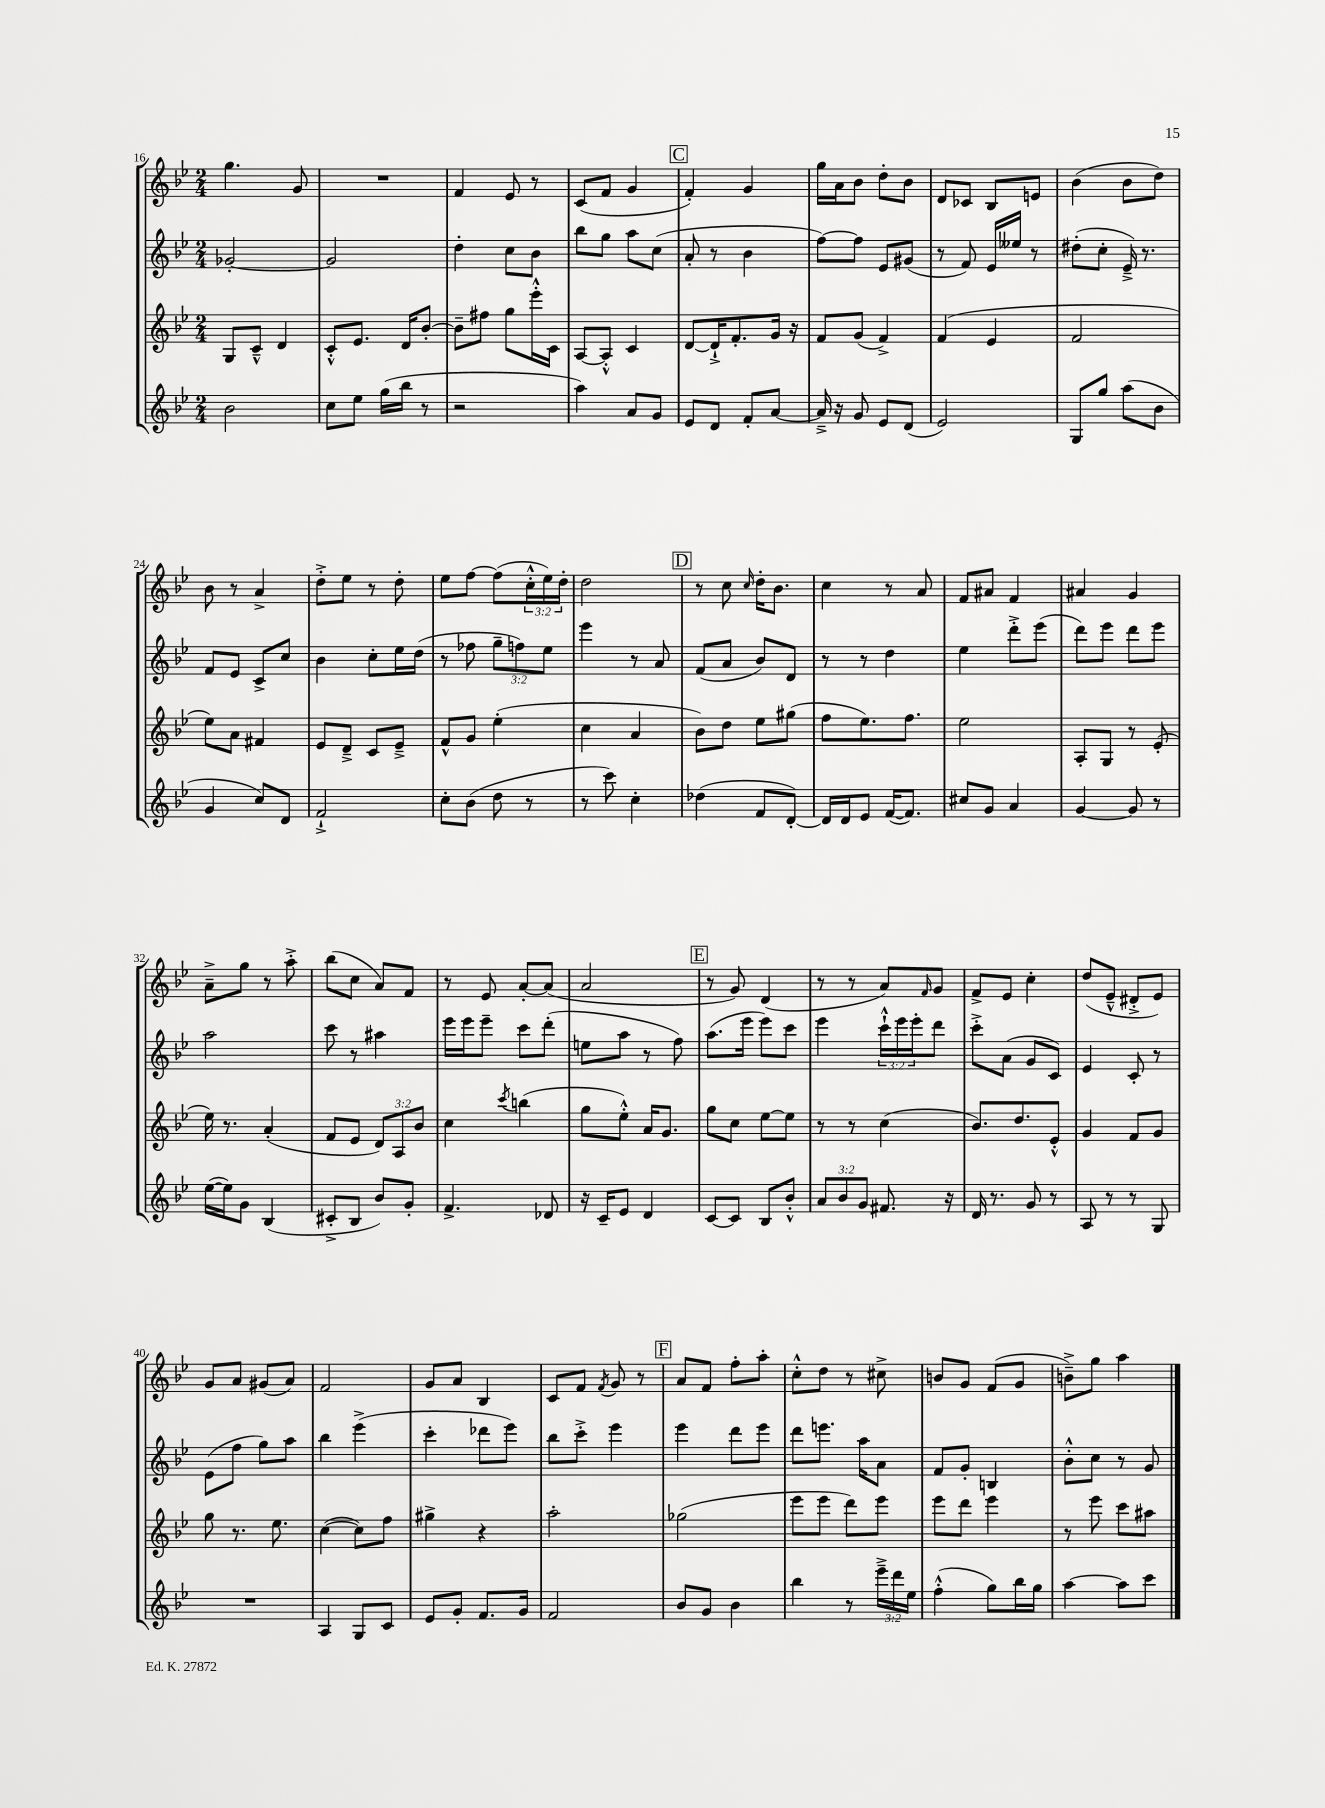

**kern	**kern	**kern	**kern
*staff4	*staff3	*staff2	*staff1
*clefG2	*clefG2	*clefG2	*clefG2
*k[b-e-]	*k[b-e-]	*k[b-e-]	*k[b-e-]
*M2/4	*M2/4	*M2/4	*M2/4
2b-	8G	[2g-'	4.gg
.	8c~^^	.	.
.	4d	.	.
.	.	.	8g
=	=	=	=
8cc	8c'^^	2g-]	2r
8ee-	8.e-	.	.
(16gg	.	.	.
16bb-	16d	.	.
8r	[8b-'	.	.
=	=	=	=
2r	8b-~]	4dd'	4f
.	8ff#	.	.
.	8gg	8cc	8e-
.	16eee-'^^	8b-	8r
.	16c	.	.
=	=	=	=
4aa)	[8A	8bb-	(8c
.	8A'^^]	8gg	8f
8a	4c	8aa	4g
8g	.	(8cc	.
=	=	=	=
8e-	[8d	8a'	4f')
8d	16d`^]	8r	.
.	8.f'	.	.
8f'	.	4b-	4g
[8a	16g	.	.
.	16r	.	.
=	=	=	=
16a~^]	8f	[8ff)	16gg
16r	.	.	16a
8g	(8g	8ff]	8b-
8e-	4f^)	8e-	8dd'
(8d	.	(8g#	8b-
=	=	=	=
2e-)	(4f	8r	8d
.	.	8f)	8c-
.	4e-	16e-	8B-
.	.	16ee--	.
.	.	8r	8e
=	=	=	=
8G	2f	(8dd#'	(4b-
8gg	.	8cc'	.
(8aa	.	16e-~^)	8b-
.	.	8.r	.
8b-	.	.	8dd)
=	=	=	=
4g	8ee-)	8f	8b-
.	8a	8e-	8r
8cc)	4f#	8c^	4a^
8d	.	8cc	.
=	=	=	=
2f`^	8e-	4b-	8dd'^
.	8d~^	.	8ee-
.	8c	8cc'	8r
.	8e-~^	16ee-	8dd'
.	.	(16dd	.
=	=	=	=
8cc'	8f^^	8r	8ee-
(8b-	8g	8ff-	[8ff
8dd	(4ee-'	12gg~	(8ff]
.	.	12ff)	.
8r	.	.	24cc'^^
.	.	12ee-	24ee-)
.	.	.	24dd'
=	=	=	=
8r	4cc	4eee-	2dd
8ccc)	.	.	.
4cc'	4a	8r	.
.	.	8a	.
=	=	=	=
(4dd-	8b-)	(8f	8r
.	8dd	8a	8cc
.	.	.	16qqcc
8f	8ee-	8b-)	16dd'
.	.	.	8.b-
[8d')	(8gg#	8d	.
=	=	=	=
16d]	8ff	8r	4cc
16d	.	.	.
8e-	8.ee-)	8r	.
([16f	.	4dd	8r
8.f])	8.ff	.	.
.	.	.	8a
=	=	=	=
8cc#	2ee-	4ee-	8f
8g	.	.	8a#
4a	.	8ddd'^	4f
.	.	(8eee-	.
=	=	=	=
[4g	8A'	8ddd)	4a#
.	8G	8eee-	.
8g]	8r	8ddd	4g
8r	(8e-'	8eee-	.
=	=	=	=
([16ee-	16ee-)	2aa	8a~^
16ee-])	8.r	.	.
8g	.	.	8gg
(4B-	(4a'	.	8r
.	.	.	8aa'^
=	=	=	=
8c#'^	8f	8ccc	(8bb-
8B-	8e-	8r	8cc
8b-)	12d)	4aa#	8a)
.	12A	.	.
8g'	.	.	8f
.	12b-	.	.
=	=	=	=
4.f^	4cc	16eee-	8r
.	.	16eee-	.
.	.	8eee-~	8e-
.	8qccc	.	.
.	(4bb	8ccc	[8a'
8d-	.	(8ddd'	(8a]
=	=	=	=
16r	8gg	8ee	2a
16c~	.	.	.
8e-	8ee-'^^)	8aa	.
4d	16a	8r	.
.	8.g	.	.
.	.	8ff)	.
=	=	=	=
[8c	8gg	(8.aa	8r
8c]	8cc	.	8g)
.	.	16eee-	.
8B-	[8ee-	8eee-)	(4d
8b-'^^	8ee-]	8ccc	.
=	=	=	=
12a	8r	4eee-	8r
12b-	.	.	.
.	8r	.	8r
12g	.	.	.
8.f#	(4cc	24ccc`^^	8a)
.	.	24eee-	.
.	.	24eee-'	.
.	.	.	16qqf
.	.	8ddd	8g
16r	.	.	.
=	=	=	=
16d	8.b-)	8ccc'^	8f^
8.r	.	.	.
.	.	(8a	8e-
.	8.dd	.	.
8g	.	8g	4cc'
8r	8e-'^^	8c)	.
=	=	=	=
8A	4g	4e-	(8dd
8r	.	.	8e-~^^
8r	8f	8c'	8d#'^
8G	8g	8r	8e-)
=	=	=	=
2r	8gg	(8e-	8g
.	8.r	8ff	8a
.	.	8gg)	(8g#
.	8.ee-	.	.
.	.	8aa	8a)
=	=	=	=
4A	([4cc	4bb-	2f
8G	8cc])	(4eee-^	.
8c	8ff	.	.
=	=	=	=
8e-	4gg#^	4ccc'	8g
8g'	.	.	8a
8.f	4r	8ddd-	4B-
.	.	8eee-)	.
16g	.	.	.
=	=	=	=
2f	2aa'	8bb-	8c
.	.	8ccc'^	8f
.	.	.	8qf
.	.	4eee-	8g
.	.	.	8r
=	=	=	=
8b-	(2gg-	4eee-	8a
8g	.	.	8f
4b-	.	8ddd	8ff'
.	.	8eee-	8aa'
=	=	=	=
4bb-	8eee-	8ddd	8cc'^^
.	8eee-	8.eee	8dd
8r	8ddd)	.	8r
.	.	16aa	.
24eee-~^	8eee-	8a	8cc#^
24ddd	.	.	.
24ee-	.	.	.
=	=	=	=
(4ff'^^	8eee-	8f	8b
.	8ddd	8g'	8g
8gg)	4eee-	4B	(8f
16bb-	.	.	8g
16gg	.	.	.
=	=	=	=
[4aa	8r	8b-'^^	8b~^)
.	8eee-	8cc	8gg
8aa]	8ccc	8r	4aa
8ccc	8aa#	8g	.
==	==	==	==
*-	*-	*-	*-
